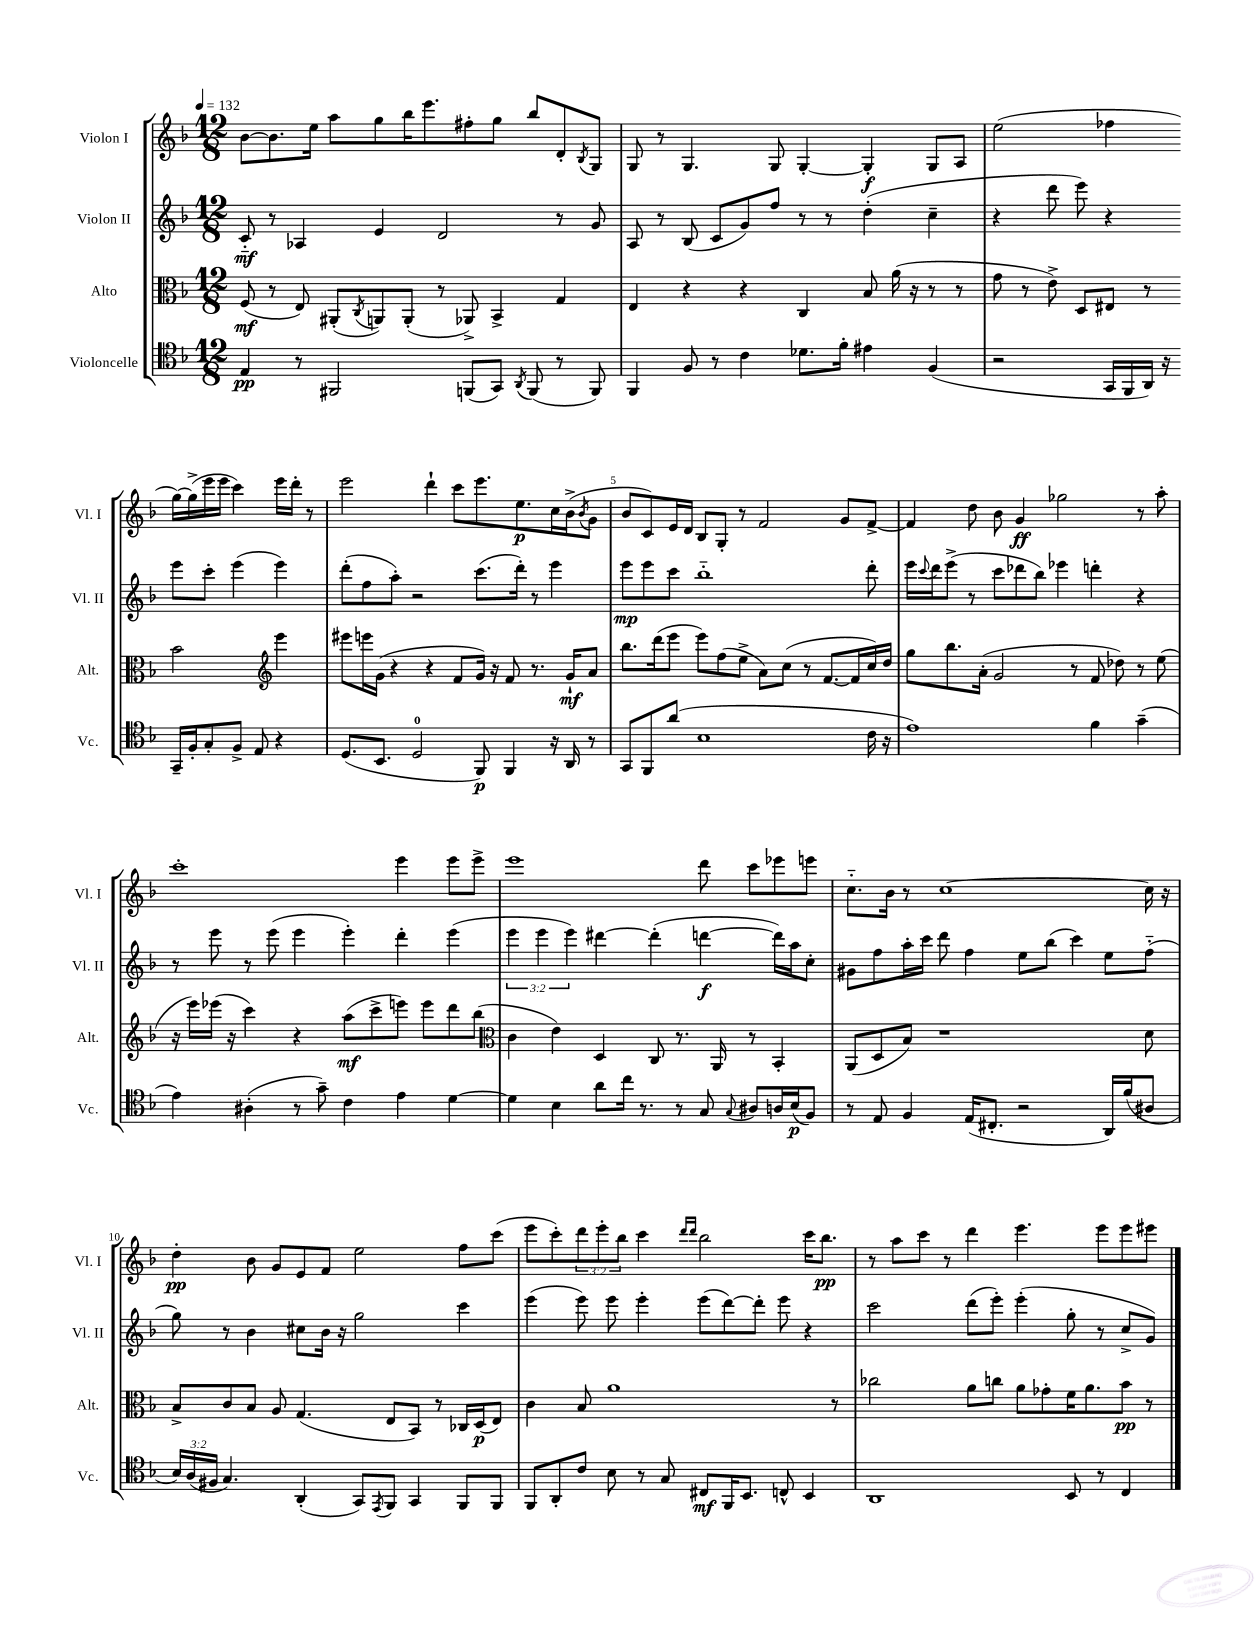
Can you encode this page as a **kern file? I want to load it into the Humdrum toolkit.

**kern	**dynam	**kern	**dynam	**kern	**dynam	**kern	**dynam
*part4	*part4	*part3	*part3	*part2	*part2	*part1	*part1
*staff4	*staff4	*staff3	*staff3	*staff2	*staff2	*staff1	*staff1
*I"Violoncelle	*	*I"Alto	*	*I"Violon II	*	*I"Violon I	*
*I'Vc.	*	*I'Alt.	*	*I'Vl. II	*	*I'Vl. I	*
*clefC4	*	*clefC3	*	*clefG2	*	*clefG2	*
*k[b-]	*	*k[b-]	*	*k[b-]	*	*k[b-]	*
*M12/8	*	*M12/8	*	*M12/8	*	*M12/8	*
*MM132	*	*MM132	*	*MM132	*	*MM132	*
=1	=1	=1	=1	=1	=1	=1	=1
4E/	pp	(8F/	mf	8c/	mf	[8b-\L	.
.	.	8r	.	8r	.	8.b-\]	.
8r	.	8E/)	.	4A-X/	.	.	.
.	.	.	.	.	.	16ee\Jk	.
2FF#X/	.	(8AA#X'/L	.	.	.	8aa\L	.
.	.	8qC/	.	.	.	.	.
.	.	8AAn/)	.	4e/	.	8gg\	.
.	.	(8AA'/J	.	.	.	16bb-\K	.
.	.	.	.	.	.	8.eee\	.
.	.	8r	.	2d/	.	.	.
(8FFn/L	.	8AA-X^/)	.	.	.	8ff#X'\	.
8GG/J)	.	4BB-^/	.	.	.	8gg\J	.
8qAA/	.	.	.	.	.	.	.
(8FF/	.	.	.	.	.	8bb-/L	.
8r	.	4G/	.	8r	.	8d'/	.
.	.	.	.	.	.	8qB-/	.
8FF/)	.	.	.	8g/	.	8G/J	.
=2	=2	=2	=2	=2	=2	=2	=2
4FF/	.	4E/	.	8A/	.	8G/	.
.	.	.	.	8r	.	8r	.
8F/	.	4r	.	(8B-/	.	4.G/	.
8r	.	.	.	8c/L	.	.	.
4c\	.	4r	.	8g/)	.	.	.
.	.	.	.	8ff/J	.	8G/	.
8.d-X\L	.	4C/	.	8r	.	[4G'/	.
.	.	.	.	8r	.	.	.
16f'\Jk	.	.	.	.	.	.	.
4e#X\	.	8B-/	.	(4dd'\	.	4G'/]	f
.	.	(16a\	.	.	.	.	.
.	.	16r	.	.	.	.	.
(4F/	.	8r	.	4cc~\	.	8G/L	.
.	.	8r	.	.	.	8A/J	.
=3	=3	=3	=3	=3	=3	=3	=3
2r	.	8g\	.	4r	.	(2ee\	.
.	.	8r	.	.	.	.	.
.	.	8e^\)	.	8ddd\	.	.	.
.	.	8D/L	.	8eee\)	.	.	.
16GG/LL	.	8E#X/J	.	4r	.	4ff-X\	.
16FF/	.	.	.	.	.	.	.
16AA/JJ)	.	8r	.	.	.	.	.
16r	.	.	.	.	.	.	.
16GG~/LL	.	2b-\	.	8eee\L	.	[16gg\LL)	.
16F'/J	.	.	.	.	.	(16gg^\]	.
8G'/	.	.	.	8ccc'\J	.	16eee\	.
.	.	.	.	.	.	16eee\JJ	.
8F^/J	.	.	.	(4eee\	.	4ccc\)	.
8E/	.	.	.	.	.	.	.
*	*	*clefG2	*	*	*	*	*
4r	.	4eee\	.	4eee\)	.	16eee\LL	.
.	.	.	.	.	.	16ddd'\JJ	.
.	.	.	.	.	.	8r	.
!!LO:LB:g=z
=4	=4	=4	=4	=4	=4	=4	=4
(8.D/L	.	8eee#X\L	.	(8ddd'\L	.	2eee\	.
.	.	16eeen\L	.	8ff\	.	.	.
8.BB-/J	.	(16g\JJ	.	.	.	.	.
.	.	4r	.	8aa'\J)	.	.	.
2D/	.	.	.	2r	.	.	.
.	.	4r	.	.	.	4ddd`\	.
.	.	8f/L	.	.	.	8ccc\L	.
8FF/)	p	16g/Jk)	.	(8.ccc\L	.	8.eee\	.
.	.	16r	.	.	.	.	.
4FF/	.	8f/	.	.	.	.	.
.	.	.	.	16ddd'\Jk)	.	8.ee\	p
.	.	8.r	.	8r	.	.	.
16r	.	.	.	4eee\	.	16cc\L	.
16AA/	.	16g`/KL	mf	.	.	(16b-^\J	.
.	.	.	.	.	.	8qb-/	.
8r	.	8a/J	.	.	.	8g\J	.
=5	=5	=5	=5	=5	=5	=5	=5
8GG/L	.	8.bb-\L	.	8eee\L	mp	8b-/L	.
8FF/	.	.	.	8eee\	.	8c/)	.
.	.	(16ddd\k	.	.	.	.	.
(8a/J	.	8eee\J	.	8ccc\J	.	16e/L	.
.	.	.	.	.	.	16d/JJ	.
1B-	.	8eee\L)	.	1bb-	.	8B-/L	.
.	.	(8ff\	.	.	.	8G'/J	.
.	.	8ee^\J	.	.	.	8r	.
.	.	8a\L)	.	.	.	2f/	.
.	.	(8cc\J	.	.	.	.	.
.	.	8r	.	.	.	.	.
.	.	[8.f/L	.	.	.	.	.
.	.	.	.	.	.	8g/L	.
.	.	16f/L]	.	.	.	.	.
16c\	.	16cc/)	.	8ddd'\	.	[8f^/J	.
16r	.	16dd/JJ	.	.	.	.	.
=6	=6	=6	=6	=6	=6	=6	=6
1e)	.	8gg\L	.	16eee\LL	.	4f/]	.
.	.	.	.	8qqccc/	.	.	.
.	.	.	.	16ddd\J	.	.	.
.	.	8.bb-\	.	(8eee^\J	.	.	.
.	.	.	.	8r	.	8dd\	.
.	.	(16a'\Jk	.	.	.	.	.
.	.	2g/	.	8ccc\L	.	8b-\	.
.	.	.	.	8ddd-X\	.	4g/	ff
.	.	.	.	8bb-\J)	.	.	.
.	.	.	.	4eee-X\	.	2gg-X\	.
.	.	8r	.	.	.	.	.
4f\	.	8f/	.	4dddn'\	.	.	.
.	.	8dd-X\)	.	.	.	.	.
(4g~\	.	8r	.	4r	.	8r	.
.	.	(8ee\	.	.	.	8aa'\	.
!!LO:LB:g=z
=7	=7	=7	=7	=7	=7	=7	=7
4e\)	.	16r	.	8r	.	1ccc'	.
.	.	16eee\LL)	.	.	.	.	.
.	.	(16eee-X\JJ	.	8eee\	.	.	.
.	.	16r	.	.	.	.	.
(4A#X'\	.	4ccc\)	.	8r	.	.	.
.	.	.	.	(8eee\	.	.	.
8r	.	4r	.	4eee\	.	.	.
8g~\)	.	.	.	.	.	.	.
4c\	.	(8aa\L	mf	4eee'\)	.	.	.
.	.	8ccc^\	.	.	.	.	.
4e\	.	8eeen\J)	.	4ddd'\	.	4eee\	.
.	.	8eee\L	.	.	.	.	.
[4d\	.	8ddd\	.	(4eee\	.	8eee\L	.
.	.	(8bb-\J	.	.	.	8eee^\J	.
=8	=8	=8	=8	=8	=8	=8	=8
*	*	*clefC3	*	*	*	*	*
4d\]	.	4c\	.	6eee\	.	1eee	.
.	.	.	.	6eee\	.	.	.
4B-\	.	4e\)	.	.	.	.	.
.	.	.	.	6eee\)	.	.	.
8a\L	.	4D/	.	[4ddd#X\	.	.	.
16cc\Jk	.	.	.	.	.	.	.
8.r	.	.	.	.	.	.	.
.	.	8C/	.	(4ddd#'\]	.	.	.
8r	.	8.r	.	.	.	.	.
8G/	.	.	.	[4dddn\	f	8ddd\	.
.	.	16AA/	.	.	.	.	.
8qqG/	.	.	.	.	.	.	.
8A#X/L	.	8r	.	.	.	8ccc\L	.
16An/L	.	4BB-'/	.	16ddd\LL])	.	8eee-X\	.
(16B-/J	p	.	.	16aa\J	.	.	.
8F/J)	.	.	.	8cc'\J	.	8eeen\J	.
=9	=9	=9	=9	=9	=9	=9	=9
8r	.	(8AA/L	.	8g#X\L	.	8.cc\L	.
8E/	.	8D/	.	8ff\	.	.	.
.	.	.	.	.	.	16b-\Jk	.
4F/	.	8B-/J)	.	16aa'\L	.	8r	.
.	.	.	.	16ccc\JJ	.	.	.
.	.	1r	.	8ddd\	.	[1cc	.
(16E/KL	.	.	.	4ff\	.	.	.
8.C#X'/J	.	.	.	.	.	.	.
2r	.	.	.	8ee\L	.	.	.
.	.	.	.	(8bb-\J	.	.	.
.	.	.	.	4ccc\)	.	.	.
16AA/LL)	.	.	.	8ee\L	.	.	.
(16f/J	.	.	.	.	.	.	.
8A#X/J	.	8d\	.	(8ff\J	.	16cc\]	.
.	.	.	.	.	.	16r	.
!!LO:LB:g=z
=10	=10	=10	=10	=10	=10	=10	=10
24B-/LL)	.	8B-^/L	.	8gg\)	.	4dd'\	pp
(24A/	.	.	.	.	.	.	.
24F#X/JJ	.	.	.	.	.	.	.
4.G/)	.	8c/	.	8r	.	.	.
.	.	8B-/J	.	4b-\	.	8b-\	.
.	.	8A/	.	.	.	8g/L	.
(4AA'/	.	(4.G/	.	8cc#X\L	.	8e/	.
.	.	.	.	16b-\Jk	.	8f/J	.
.	.	.	.	16r	.	.	.
8GG/L)	.	.	.	2gg\	.	2ee\	.
8qEE/	.	.	.	.	.	.	.
8FF/J	.	8E/L	.	.	.	.	.
4GG/	.	8BB-/J)	.	.	.	.	.
.	.	8r	.	.	.	.	.
8FF/L	.	16C-X/LL	.	4ccc\	.	8ff\L	.
.	.	(16D/J	p	.	.	.	.
8FF/J	.	8E/J)	.	.	.	(8ccc\J	.
=11	=11	=11	=11	=11	=11	=11	=11
8FF/L	.	4c\	.	(4eee\	.	8eee\L	.
8AA'/	.	.	.	.	.	8ccc'\)	.
8c/J	.	8B-/	.	8eee\)	.	12ddd\	.
.	.	.	.	.	.	12eee'\	.
8B-\	.	1a	.	8eee\	.	.	.
.	.	.	.	.	.	12bb-\J	.
8r	.	.	.	4eee'\	.	4ccc\	.
8G/	.	.	.	.	.	.	.
.	.	.	.	.	.	16qqddd/LL	.
.	.	.	.	.	.	16qqddd/JJ	.
8C#X/L	mf	.	.	(8eee\L	.	2bb-\	.
16FF/K	.	.	.	[8ddd\)	.	.	.
8.BB-/J	.	.	.	.	.	.	.
.	.	.	.	8ddd'\J]	.	.	.
8Cn^^/	.	.	.	8eee\	.	.	.
4BB-/	.	.	.	4r	.	16ccc\KL	.
.	.	.	.	.	.	8.bb-\J	pp
.	.	8r	.	.	.	.	.
=12	=12	=12	=12	=12	=12	=12	=12
1AA	.	2cc-X\	.	2ccc\	.	8r	.
.	.	.	.	.	.	8aa\L	.
.	.	.	.	.	.	8ccc\J	.
.	.	.	.	.	.	8r	.
.	.	8a\L	.	(8ddd\L	.	4ddd\	.
.	.	8ccn\J	.	8eee'\J)	.	.	.
.	.	8a\L	.	(4eee'\	.	4.eee\	.
.	.	8g-X'\	.	.	.	.	.
8BB-/	.	16f\K	.	8gg'\	.	.	.
.	.	8.a\	.	.	.	.	.
8r	.	.	.	8r	.	8eee\L	.
4C/	.	8b-\J	pp	8cc^/L	.	8eee\	.
.	.	8r	.	8g/J)	.	8eee#X\J	.
==	==	==	==	==	==	==	==
*-	*-	*-	*-	*-	*-	*-	*-
